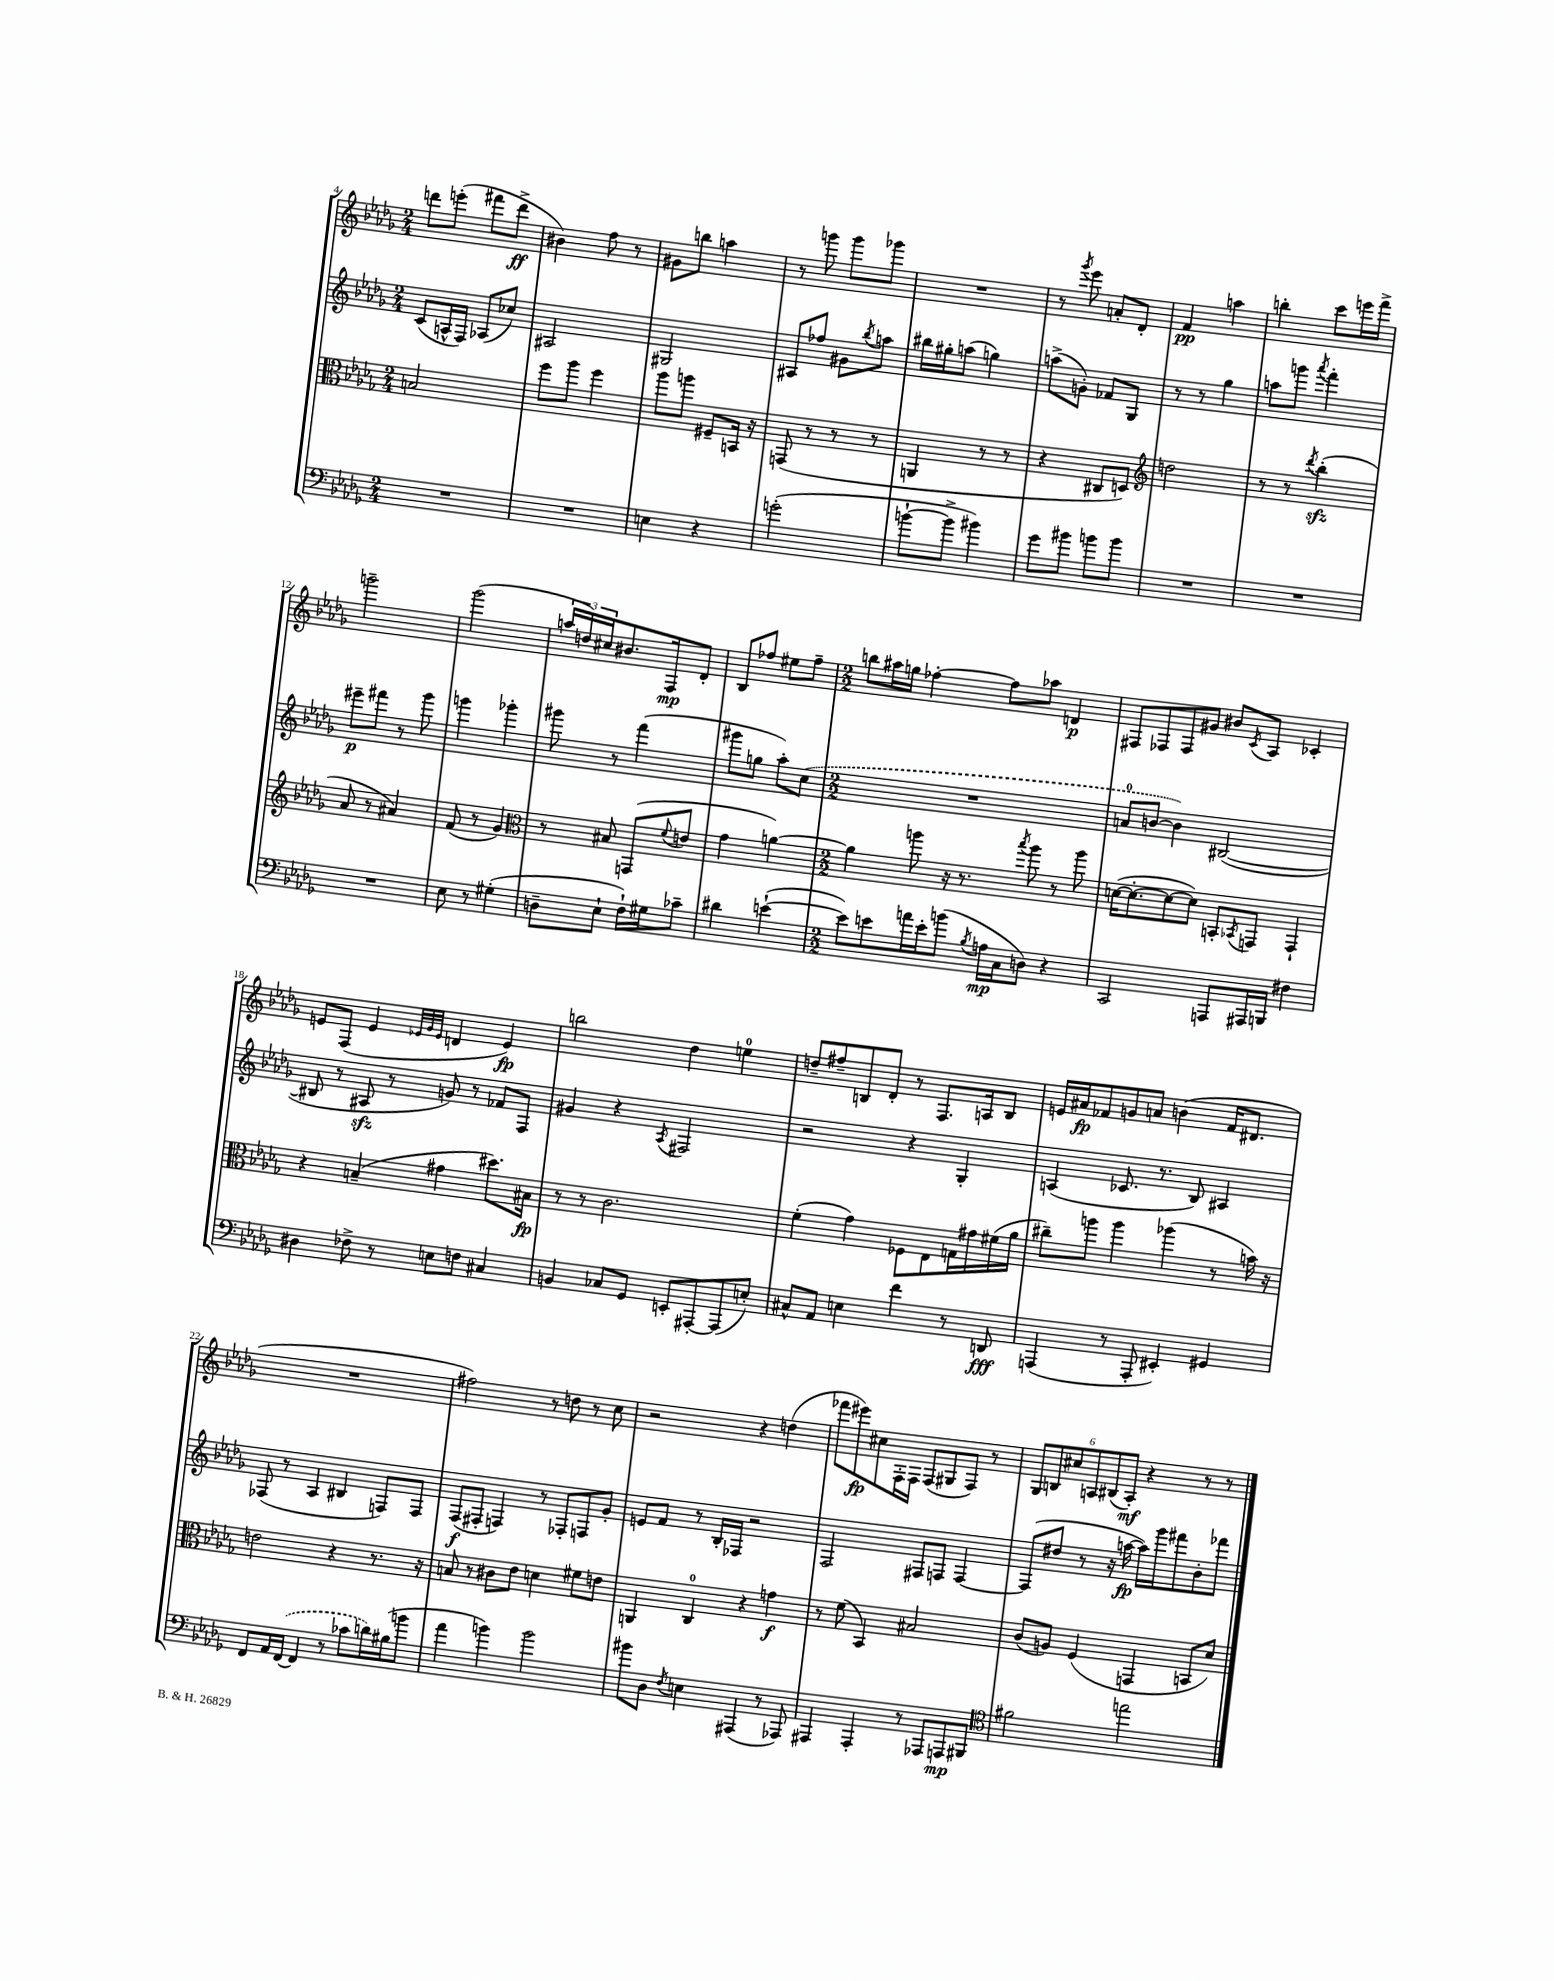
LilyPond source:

<<
\new StaffGroup <<
\new Staff = "s0" {
    \clef treble \key des \major \numericTimeSignature \time 2/4
    d'''8 e'''8-.( fis'''8 d'''8->\ff |
    bis'4) f''8 r8 |
    gis'8 b''8 a''4 |
    r8 g'''8 g'''8 ges'''8 |
    R2 |
    r8 \acciaccatura { ges'''8 } ees'''8 a'8-. des'8-. |
    f'4\pp a''4 |
    b''4-. c'''8 e'''16 f'''16-> |
    g'''2-- |
    ges'''2( |
    \tuplet 3/2 { a''16 d''16) cis''16 } bis'8. f16\mp des'8-. |
    bes8 fes''8 eis''8 fes''8-- |
    \numericTimeSignature \time 2/2 b''8 ais''16 g''16 fes''4~-. fes''8 aes''8 d'4\p |
    fis8 fes8 fes8 gis'8 bis'8 \acciaccatura { c'8 } aes8 ces'4-. |
    e'8 f8( e'4 \grace { ees'32 ges'32 ees'32 } d'4 ees'4\fp) |
    b''2 des''4 e''4-0 |
    d''8-- fis''8-- b8 des'8-. r8 f8. a16 b8 |
    e'16 ais'16\fp fes'8 g'8 a'8 b'4( fes'16 dis'8. |
    R1 |
    fis''2) r8 d''8 r8 c''8 |
    r2 r4 d''4( |
    fes'''8 eis'''8\fp) cis''8 f16-. f16 f8( gis8 f8) r8 |
    \tuplet 6/4 { ges8 b8 cis''8 a8 bis8( a8-.\mf) } r4 r8 r8 \bar "|." |
}
\new Staff = "s1" {
    \clef treble \key des \major \numericTimeSignature \time 2/4
    c'8( a16-^ f16) aes8( ces''8) |
    ais2 |
    gis2 |
    ais8 fes''8 gis'8 \acciaccatura { bes''8 } a''8 |
    bis''16 gis''16-. a''8( g''4) |
    a''8->( g'8-.) fes'8 ges8 |
    r8 r8 ges''4 |
    a''8 g'''8 \acciaccatura { aes'''8 } f'''4-. |
    eis'''8--\p fis'''8 r8 ges'''8 |
    g'''4 ges'''4-. |
    gis'''8 r8 f'''4( |
    gis'''8 g''8 aes''8-.) \once \slurDashed c''8( |
    \numericTimeSignature \time 2/2 R1 |
    a'8-0 b'8~ b'4) bis2~( |
    bis8 r8 ais8\sfz r8 g'8) r8 fes'8 f8 |
    gis'4 r4 \acciaccatura { aes8 } fis2 |
    r2 r4 ges4-. |
    a4( ces'8. r8. bes8) ais4 |
    fes8( r8 aes4 bis4 f8) f8 |
    f8\f( fis8-. f4) r8 fes8-. f8 ges'8-. |
    e'8 f'8 r8 bes16-. fes16 r2 |
    f2 fis8 f8 f4~ |
    f8( dis''8 r8 r16 a''16~\fp a''16) ges'''16 fis'''8 bes'8-. fes'''8 \bar "|." |
}
\new Staff = "s2" {
    \clef alto \key des \major \numericTimeSignature \time 2/4
    b2 |
    f''8 aes''8 f''4 |
    aes''8 a''8 fis8-- b,16 r16 |
    g,8( r8 r8 r8 |
    a,4 r8 r8 |
    r4 cis8 d8) |
    \clef treble d''2 |
    r8 r8 \acciaccatura { des'''8 } bes''4-.\sfz( |
    aes'8 r8 ais'4) |
    f'8( r8 ges'4) |
    \clef alto r8 bis8 g,8( \appoggiatura { f'8 } e'8 |
    ges'4 a'4~) |
    \numericTimeSignature \time 2/2 a'4 a''8 r16 r8. \acciaccatura { bes''8 } a''8 r8 a''8 |
    d'16~( d'8.~-. d'8~ d'8) b,8-. \acciaccatura { bes,8 } g,8 g,4-! |
    r4 b4--( gis'4 dis''8.) bis16\fp |
    r8 r8 c'2. |
    f'4-.( ges'4) fes8 ees8 g16 gis'16 fis'16( aes'16 |
    cis''8--) a''8 a''4 aes''4( r8 b'16) r16 |
    e'2 r4 r8. r16 |
    b8 r8 cis'8 ees'8 d'4 fis'8 e'8 |
    a,4 c4-0 r4 g'4\f |
    r8 f'8( bes,4) bis2 |
    c'8( a8) f4( g,4 b,8 des'8) \bar "|." |
}
\new Staff = "s3" {
    \clef bass \key des \major \numericTimeSignature \time 2/4
    R2 |
    R2 |
    e4 r4 |
    g'2-.( |
    b'8~-! b'8-> bis'4) |
    ges'8 bis'8 b'8 b'8 |
    R2 |
    R2 |
    R2 |
    ees8 r8 gis4-.( |
    d8-- ees8-! f16-!) gis16 ces'8-- |
    dis'4 e'4~-!( |
    \numericTimeSignature \time 2/2 e'8) e'8 a'16 e'16-. b'8( \acciaccatura { bes8 } a16\mp c16 d8) r4 |
    c,2 a,,8 ais,,16 b,,16 fis4 |
    dis4 fes8-> r8 e8 f8 cis4 |
    b,4 ces8 ges,8 e,8-. ais,,8~-. ais,,8( e8-.) |
    cis8-^ aes,8 e4 f'4 r8 d,8\fff |
    a,,4( r8 a,,8-. eis,4-.) gis,4 |
    f,8 aes,16 \once \slurDashed f,16~( f,4 r8 ces'8 d'16) bis16( b'8 |
    aes'4 b'4) b'2 |
    bis'8 des8 \acciaccatura { f8 } e4 ais,,4( r8 aes,,8) |
    ais,,4 ais,,4-. r8 aes,,8 a,,8\mp bis,,8 |
    \clef tenor fis'2 e''2 \bar "|." |
}
>>
>>
\layout { \context { \Score currentBarNumber = #4 } }
